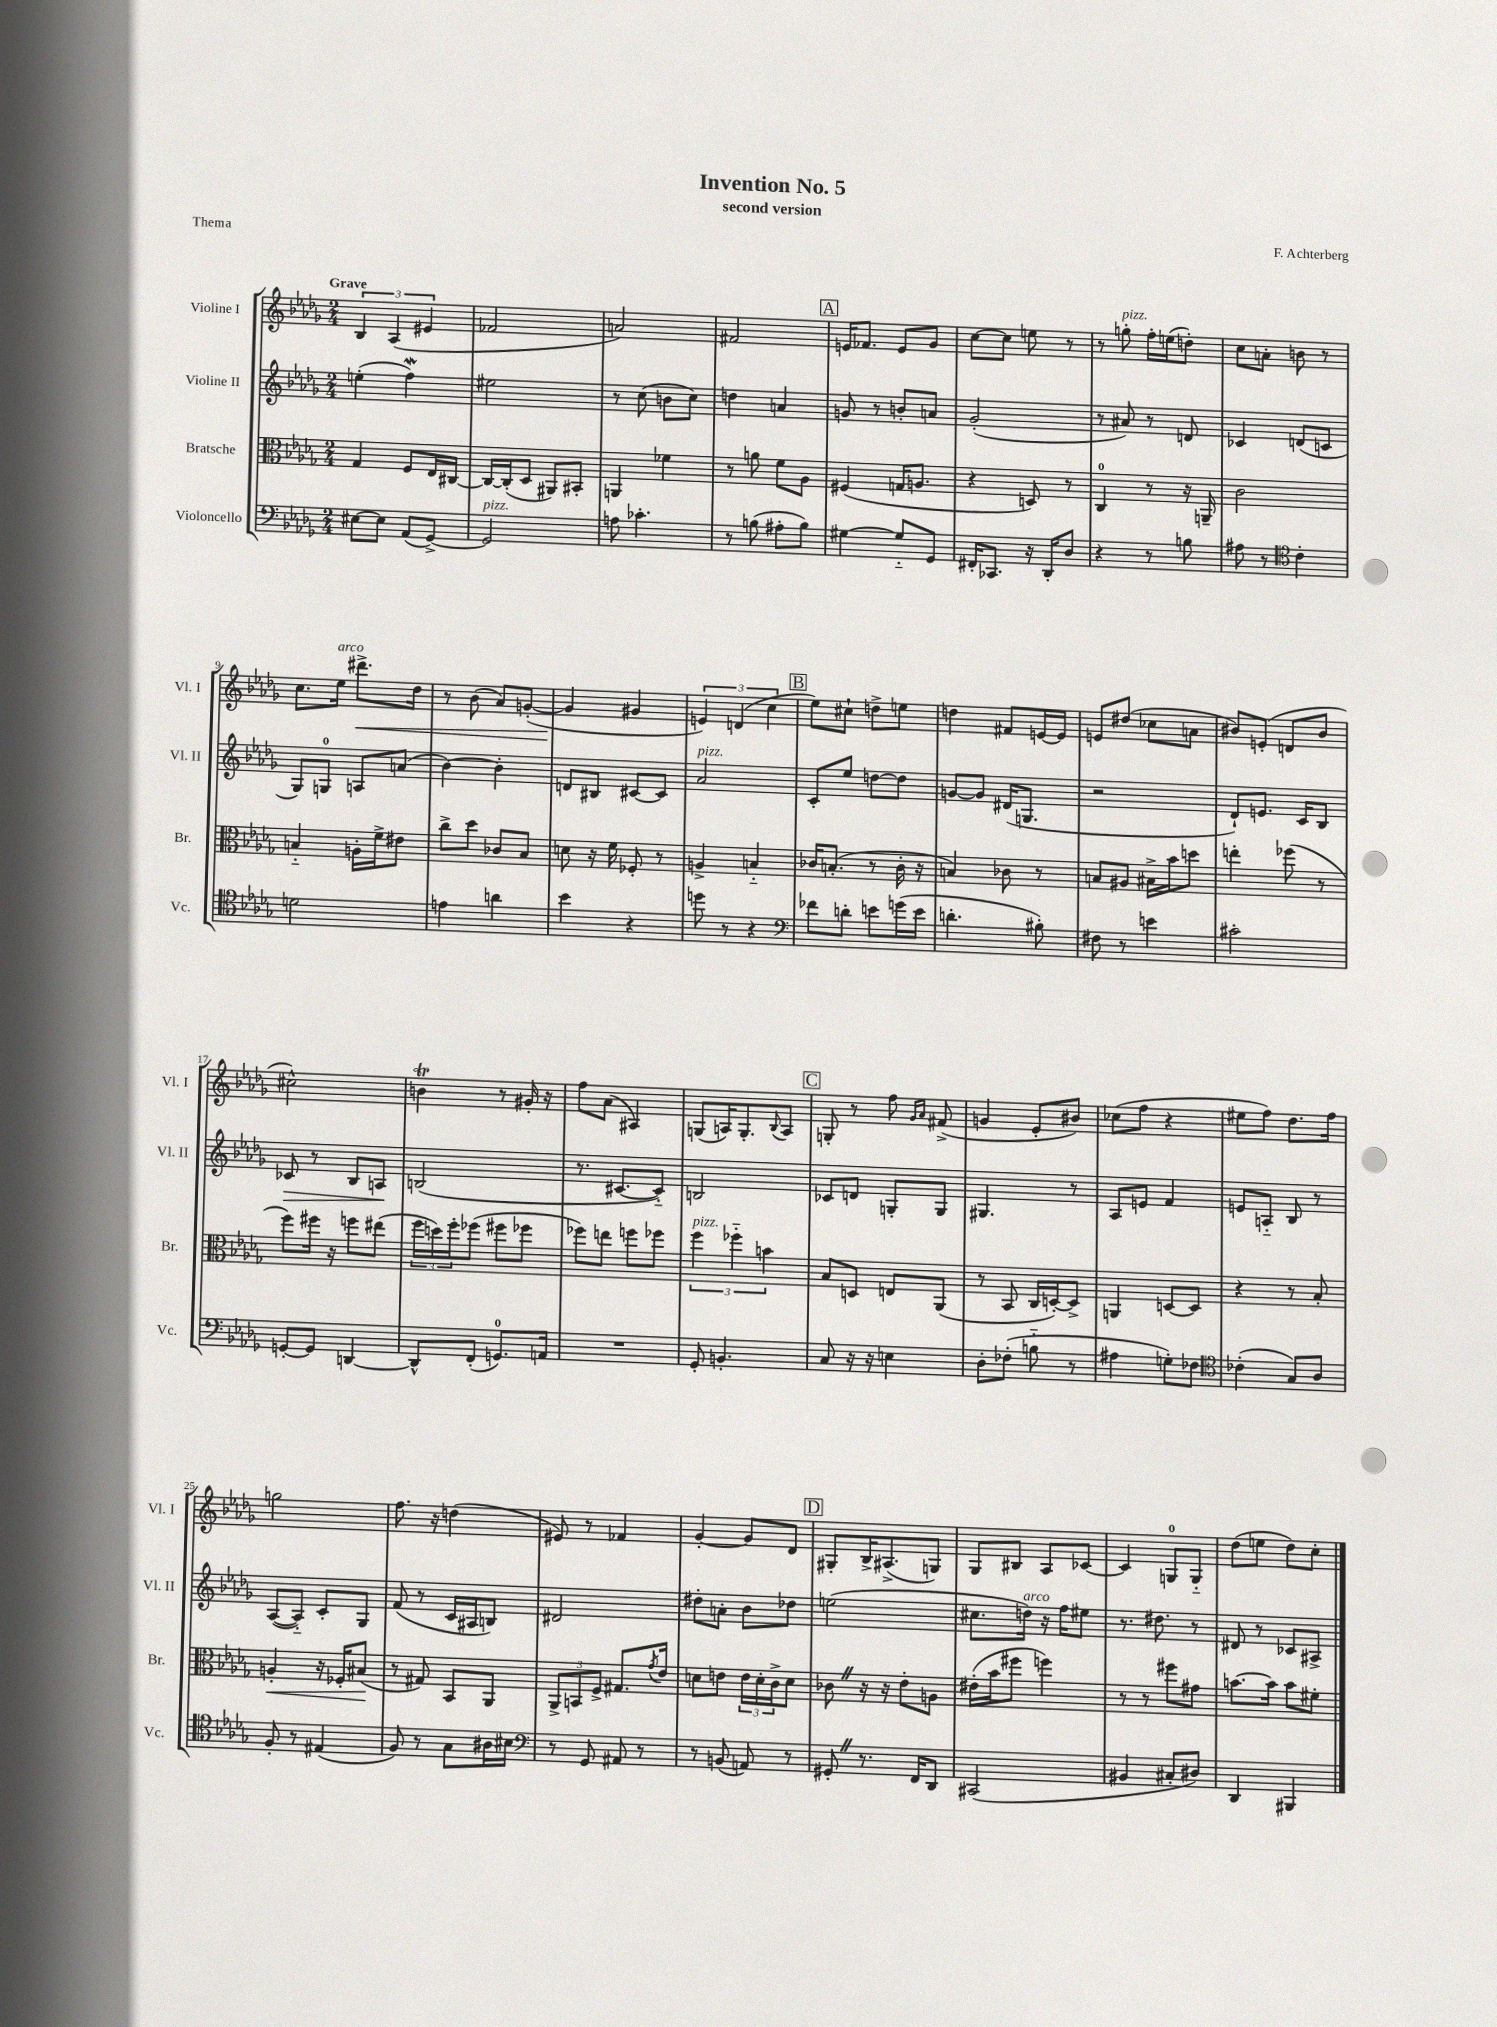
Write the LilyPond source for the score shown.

\header { title = "Invention No. 5" composer = "F. Achterberg" subtitle = "second version" piece = "Thema" }
<<
\new StaffGroup <<
\new Staff = "s0" \with { instrumentName = "Violine I" shortInstrumentName = "Vl. I" } {
    \clef treble \key des \major \numericTimeSignature \time 2/4 \tempo "Grave"
    \tuplet 3/2 { bes4 aes4( eis'4 } |
    fes'2 |
    a'2) |
    fis'2 |
    \mark \markup { \box "A" } e'16 fes'8. e'8 ges'8 |
    c''8~ c''8 e''8 r8 |
    r8 g''8-.^\markup { \italic "pizz." } f''16-. e''16( d''8-.) |
    c''8 a'8-. b'8 r8 |
    c''8. ees''16^\markup { \italic "arco" } dis'''8.->\< des''16 |
    r8 bes'8( aes'8) g'8~-.( |
    g'4\! gis'4 |
    \tuplet 3/2 { e'4) d'4( c''4 } |
    \mark \markup { \box "B" } ees''8) cis''8-! d''8-> e''8 |
    d''4 fis'8 e'16~ e'16 |
    e'8 dis''8( ces''8 a'8 |
    bis'8) e'8-.( d'8 bis'8 |
    cis''2-^) |
    b'4\trill r8 gis'16-. r16 |
    f''8 aes'8( ais4) |
    g8( a16) g8.-. \appoggiatura { bes8 } a8 |
    \mark \markup { \box "C" } g8-. r8 f''8 \grace { ges'16 aes'16 } fis'8->( |
    g'4 ees'8-. bis'8) |
    ces''8( f''8 r4 |
    eis''8 f''8) des''8. f''16 |
    g''2 |
    f''8. r16 d''4( |
    eis'8) r8 fes'4 |
    ges'4~-. ges'8 des'8 |
    \mark \markup { \box "D" } gis8-. bes16-> ais8.->( g8) |
    ges8 bis8 aes8 ces'8~ |
    ces'4 g8-0 g8-_ |
    des''8( e''8 des''8) c''8-. \bar "|." |
}
\new Staff = "s1" \with { instrumentName = "Violine II" shortInstrumentName = "Vl. II" } {
    \clef treble \key des \major \numericTimeSignature \time 2/4
    e''4-.( f''4\mordent) |
    eis''2 |
    r8 c''8( b'8 c''8) |
    d''4 a'4 |
    \mark \markup { \box "A" } g'8 r8 b'8-. a'8 |
    ges'2-.( |
    r8 ais'8) r8 d'8 |
    ces'4 d'8( c'8 |
    ges8) g8-0 a8 a'8( |
    bes'4~) bes'4-. |
    d'8 bis8 cis'8~ cis'8 |
    aes'2^\markup { \italic "pizz." } |
    \mark \markup { \box "B" } c'8-. ees''8 d''8~ d''8 |
    g'8~ g'8 dis'16( g8. |
    r2 |
    des'8-!) e'8. c'16 bes8 |
    ces'8\> r8 bes8 a8\! |
    b2( |
    r8. cis'8.~ cis'8-_) |
    b2 |
    \mark \markup { \box "C" } ces'8 d'8 g8-. g8 |
    gis4. r8 |
    aes8 e'8 f'4 |
    e'8 a8-_ bes8 r8 |
    aes8~( aes8-_) c'8-. ges8 |
    f'8( r8 c'16 ais16 b8) |
    dis'2 |
    dis''8-. a'8-. bes'8 des''8 |
    \mark \markup { \box "D" } e''2( |
    cis''8. d''16^\markup { \italic "arco" }) r16 f''16 eis''8 |
    r8. dis''8. r8 |
    dis'8 r8 ces'8 ais8-> \bar "|." |
}
\new Staff = "s2" \with { instrumentName = "Bratsche" shortInstrumentName = "Br." } {
    \clef alto \key des \major \numericTimeSignature \time 2/4
    ges4 f8 ees16 cis16~ |
    cis16~ cis16-.( des8 ais,8) bis,8-. |
    a,4 fes'4 |
    r8 a'8 f'8 aes8 |
    \mark \markup { \box "A" } fis4( g16 a8. |
    r4 d8) r8 |
    c4-0 r8 r16 a,16-- |
    c'2 |
    b4-_ a16-. f'16-> eis'8 |
    c''8-> des''8 ces'8 bes8 |
    d'8 r16 f'16 fes8-. r8 |
    a4-> b4-_ |
    \mark \markup { \box "B" } ces'16 b8.-.( r8 ces'16-. r16 |
    b4) ces'8 r8 |
    b8 ais8 bis16-> bes'16 d''8 |
    e''4-. fes''8( r8 |
    f''8) fis''16 r16 f''8 eis''8( |
    \tuplet 3/2 { f''16 d''16) f''16-. } fes''8( fis''8 fes''8 |
    fes''8) e''8 f''8 fes''8 |
    \tuplet 3/2 { f''4^\markup { \italic "pizz." } fes''4-_ b'4 } |
    \mark \markup { \box "C" } bes8 d8 e8 aes,8( |
    r8 bes,8 c16 d16~-.) d8-> |
    a,4 d8~ d8 |
    r4 r8 bes8-. |
    a4-.\< r16 fes16-. bis8\!( |
    r8 gis8) bes,8 aes,8 |
    \tuplet 3/2 { aes,8-> b,8 f8-> } gis8. \acciaccatura { ges'8 } ees'16 |
    d'8 e'8 \tuplet 3/2 { e'16 d'16-. c'16-> } d'8 |
    \mark \markup { \box "D" } ces'8 \once \override BreathingSign.text = \markup { \musicglyph "scripts.caesura.straight" } \breathe r16 r16 ees'8-. a8 |
    eis'16-.( bes'16 fis''8 f''4) |
    r8 r8 fis''8 gis'8 |
    b'8.~ b'16 b'8 fis'8-. \bar "|." |
}
\new Staff = "s3" \with { instrumentName = "Violoncello" shortInstrumentName = "Vc." } {
    \clef bass \key des \major \numericTimeSignature \time 2/4
    eis8~ eis8 aes,8( ges,8~->) |
    ges,2^\markup { \italic "pizz." } |
    a8 ces'4.-. |
    r8 b8( ais8-. b8) |
    \mark \markup { \box "A" } gis4~ gis8-_ ges,8 |
    fis,16-. ces,8. r16 des,16-. des8 |
    r4 r8 b8 |
    ais8 r8 \clef tenor c'4-. |
    d'2 |
    e'4 a'4 |
    bes'4 r4 |
    d''8 r8 r4 |
    \mark \markup { \box "B" } \clef bass fes'8 d'8-. e'8 g'16( e'16 |
    d'4.-. bis8-.) |
    fis8 r8 e'4 |
    cis'2-. |
    g,8~-. g,8 d,4~ |
    d,8-^ f,8-.( g,8.-0) a,16 |
    R2 |
    ges,8-. b,4.-. |
    \mark \markup { \box "C" } c8 r16 r16 e4 |
    des8-. fes8-.( b8-_ r8 |
    ais4 g8-.) fes8 |
    \clef tenor ces'4-.( ges8) aes8 |
    f8-. r8 eis4( |
    f8) r8 ges8 ais16 bis16 |
    \clef bass r8 ges,8 ais,8 r8 |
    r8 b,8( a,8) r8 |
    \mark \markup { \box "D" } gis,8-. \once \override BreathingSign.text = \markup { \musicglyph "scripts.caesura.straight" } \breathe r8. f,16 des,8 |
    cis,2( |
    bis,4 cis8-. dis8) |
    des,4 bis,,4 \bar "|." |
}
>>
>>
